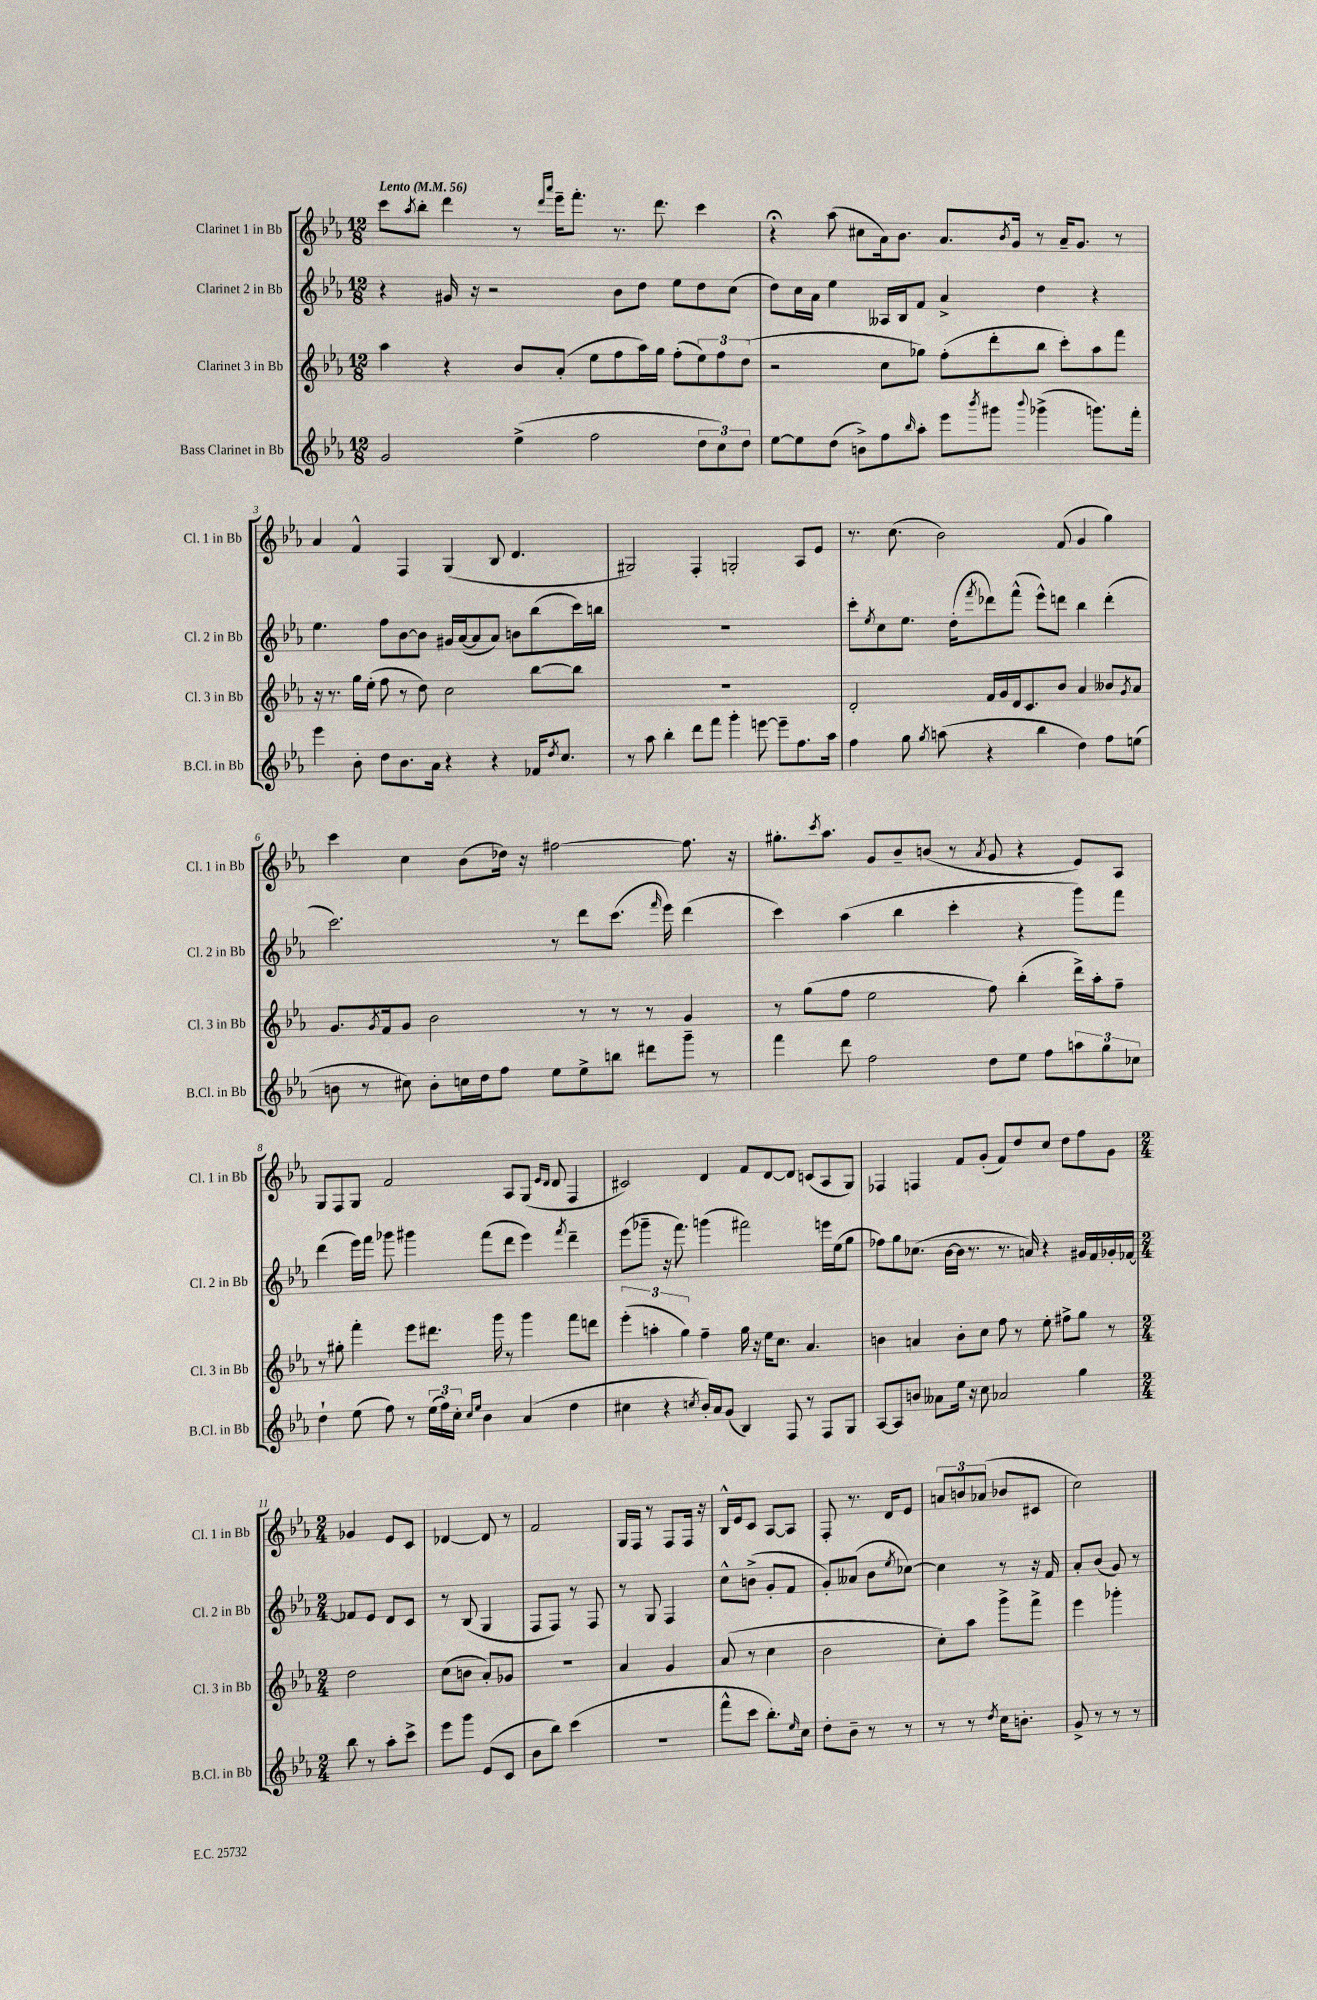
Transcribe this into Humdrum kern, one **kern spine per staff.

**kern	**kern	**kern	**kern
*staff4	*staff3	*staff2	*staff1
*clefG2	*clefG2	*clefG2	*clefG2
*k[b-e-a-]	*k[b-e-a-]	*k[b-e-a-]	*k[b-e-a-]
*M12/8	*M12/8	*M12/8	*M12/8
*MM56	*MM56	*MM56	*MM56
2g	4aa-	4r	8ccc
.	.	.	8qaa-
.	.	.	8bb-'
.	4r	16g#	4ddd
.	.	16r	.
.	.	2r	.
(4ee-^	8b-	.	8r
.	.	.	16qqddd
.	.	.	16qqaaa-
.	(8a-'	.	16eee-~
.	.	.	8.fff'
2ff	8ee-	.	.
.	8ff	8b-	8.r
.	16aa-)	8dd	.
.	16gg	.	8.ddd
.	(8ff'	8ee-	.
12dd	12ee-)	8dd	4ccc
12cc)	12ff	.	.
.	.	(8cc	.
12dd	(12dd	.	.
=	=	=	=
[8ee-	2r	8dd)	4r;
8ee-]	.	16cc	.
.	.	16a-	.
(8dd	.	4ee-	(8aa-
8b^)	.	.	8cc#
8ff	8cc	16A--	16a-)
.	.	16B-	8.b-
16qqbb-	.	.	.
8aa-'	8gg-)	8f	.
8eee-	(8ff'	4a-^	8.a-
8qbbb-	.	.	.
8ggg#	8ddd'	.	.
.	.	.	8qb-
.	.	.	16g
8qqbbb-	.	.	.
(4ggg-^	8bb-	4dd	8r
.	8ccc')	.	16a-~
.	.	.	8.g
8.ggg)	8aa-	4r	.
.	8fff	.	8r
16fff'	.	.	.
=	=	=	=
4eee-	16r	4.ee-	4a-
.	8.r	.	.
8b-'	16gg	.	4f^^
.	(16ee-'	.	.
8dd	8ff	8ff	.
8.b-	8r	[8b-	4F
.	8dd)	8b-]	.
16a-	.	.	.
4r	2cc	16g#	(4G
.	.	([16a-	.
.	.	8a-]	.
4r	.	8a-)	8B-
.	.	8b	4.d
16f-	[8bb-	(8bb-	.
8qdd	.	.	.
8.cc	.	.	.
.	8bb-]	16ccc)	.
.	.	16bb	.
=	=	=	=
8r	1.r	1.r	2G#)
8aa-	.	.	.
4bb-'	.	.	.
8ddd	.	.	4F'
8fff	.	.	.
4ggg'	.	.	2G'
[8eee	.	.	.
8eee~]	.	.	.
8.ff	.	.	8A-
.	.	.	8e-
16aa-	.	.	.
=	=	=	=
4ff	2d'	8ccc'	8.r
.	.	8qee-	.
.	.	8cc	.
.	.	.	(8.cc
8gg	.	8.ee-	.
8qgg	.	.	.
(8aa	.	.	2b-)
.	.	(16dd'	.
.	.	8qfff	.
4r	16f	8ddd-)	.
.	16g	.	.
.	16d	(8fff^^	.
.	8.c	.	.
4bb-	.	8eee-^^)	.
.	8b-	8ddd	(8f
4dd)	4a-	4bb-	4g
8ff	8b--	(4ddd'	4gg)
.	8qg	.	.
(8ee	8a-	.	.
=	=	=	=
8b	8.g	2.ccc)	4ccc
8r	.	.	.
.	8qg	.	.
.	16f	.	.
8cc#)	8g	.	4cc
8b'	2b-	.	.
16cc	.	.	(8b-
16dd	.	.	.
8ff	.	.	16dd-)
.	.	.	16r
8ee-	.	8r	[2ff#
8ee-^	8r	8ddd	.
8bb	8r	(8.ccc	.
8ddd#	8r	.	.
.	.	16qqfff	.
.	.	16eee-)	.
8ggg~	4g	(4ddd	8.ff#]
8r	.	.	.
.	.	.	16r
=	=	=	=
4fff	8r	4ccc)	8.gg#'
.	(8gg	.	.
.	.	.	8qccc
.	.	.	8.aa-
8ddd	8ff	(4aa-	.
2ff	2ee-	.	8g
.	.	4bb-	8b-~
.	.	.	(8b
.	.	4ccc'	8r
.	.	.	8qa-
8dd	8ff)	.	8g
8ee-	(4bb-'	4r	4r
8ff	.	.	.
12aa	16ddd^)	8ggg)	8e-)
.	16aa-'	.	.
12gg	.	.	.
.	8ff~	8fff	8A-
12cc-	.	.	.
=	=	=	=
4dd`	8r	(4ddd	8G
.	8gg#'	.	8F
(8ee-	4fff'	16eee-)	8G
.	.	16fff	.
8ff)	.	8ggg-	2f
8r	8eee-	4ggg#	.
(24ee-	8.ddd#	.	.
24ff)	.	.	.
24cc'	.	.	.
16qqcc	.	.	.
16qqee-	.	.	.
4b-	.	(8fff	.
.	16ggg	.	.
.	8r	8ddd	8A-
(4a-	4ggg	4eee-)	(8G
.	.	.	16qqe-
.	.	.	16qqd
.	.	.	8d
.	.	8qfff	.
4dd	8fff	4ddd~	4F
.	8ddd	.	.
=	=	=	=
4cc#	(6eee-'	(8eee-	2c#)
.	.	8ggg-~	.
.	6aa'	.	.
4r	.	16r	.
.	.	8.fff)	.
.	6gg)	.	.
8qcc	.	.	.
16b-')	4ff~	(4ggg	4d
16a-	.	.	.
(8g	.	.	.
4B-)	16gg	2fff#)	8f
.	16r	.	.
.	16ee-	.	[8d
.	8.cc	.	.
8F	.	.	8d]
8r	4.a-	.	(8c
8F	.	16eee	8A-
.	.	(16ee-	.
8G	.	8gg	8G)
=	=	=	=
[8A-	4b	8ff-)	4F-
8A-]	.	8gg	.
8b	4a	(8.cc-	4F
8a--	.	.	.
.	.	[16b-	.
16ee-	8b'	16b-]	8f
16r	.	8.r	.
8cc	8cc	.	(8g'
2a-	8ff	8.r	8f)
.	8r	.	8dd
.	.	16a)	.
.	8ee-'	4r	8cc
.	8ff#^	.	8dd
4gg	8gg	16g#	8ff
.	.	16f	.
.	8r	16g-'	8g
.	.	[16f-	.
=	=	=	=
*M2/4	*M2/4	*M2/4	*M2/4
8bb-	2dd	8f-]	4g-
8r	.	8e-	.
8aa-'	.	8d	8e-
8ccc^	.	8c	8c
=	=	=	=
8eee-	(8cc	8r	[4d-
8ggg	8b	(8B-	.
(8e-	8a-')	4G	8d-]
8c	8g-	.	8r
=	=	=	=
8b-	2r	8F	2f
8bb-)	.	8F)	.
(4ccc	.	8r	.
.	.	8F	.
=	=	=	=
2r	4a-	8r	16G
.	.	.	16F
.	.	8G	8r
.	4g	4F	8F
.	.	.	16F
.	.	.	16r
=	=	=	=
8fff^^	(8a-	8cc^^	16B-^^
.	.	.	16e-
8ccc	8r	(8b^	8c
8.bb-')	4cc	8g'	[8A-
.	.	8f	8A-]
16qqee-	.	.	.
16cc	.	.	.
=	=	=	=
8dd'	2b-	8g')	8F'
8b-~	.	(8a--	8.r
8r	.	8b-	.
.	.	.	16d
.	.	8qee-	.
8r	.	[8cc-)	8e-
=	=	=	=
8r	8cc')	4cc-]	12a
.	.	.	12b
8r	8aa-	.	.
.	.	.	(12a-
8qdd	.	.	.
16cc	8ggg^	8r	8b-
8.b'	.	.	.
.	8fff^	16r	8c#
.	.	16f	.
=	=	=	=
8g^	4eee-	8a-'	2cc)
8r	.	(8b-	.
8r	4ggg-'	8g)	.
8r	.	8r	.
==	==	==	==
*-	*-	*-	*-
